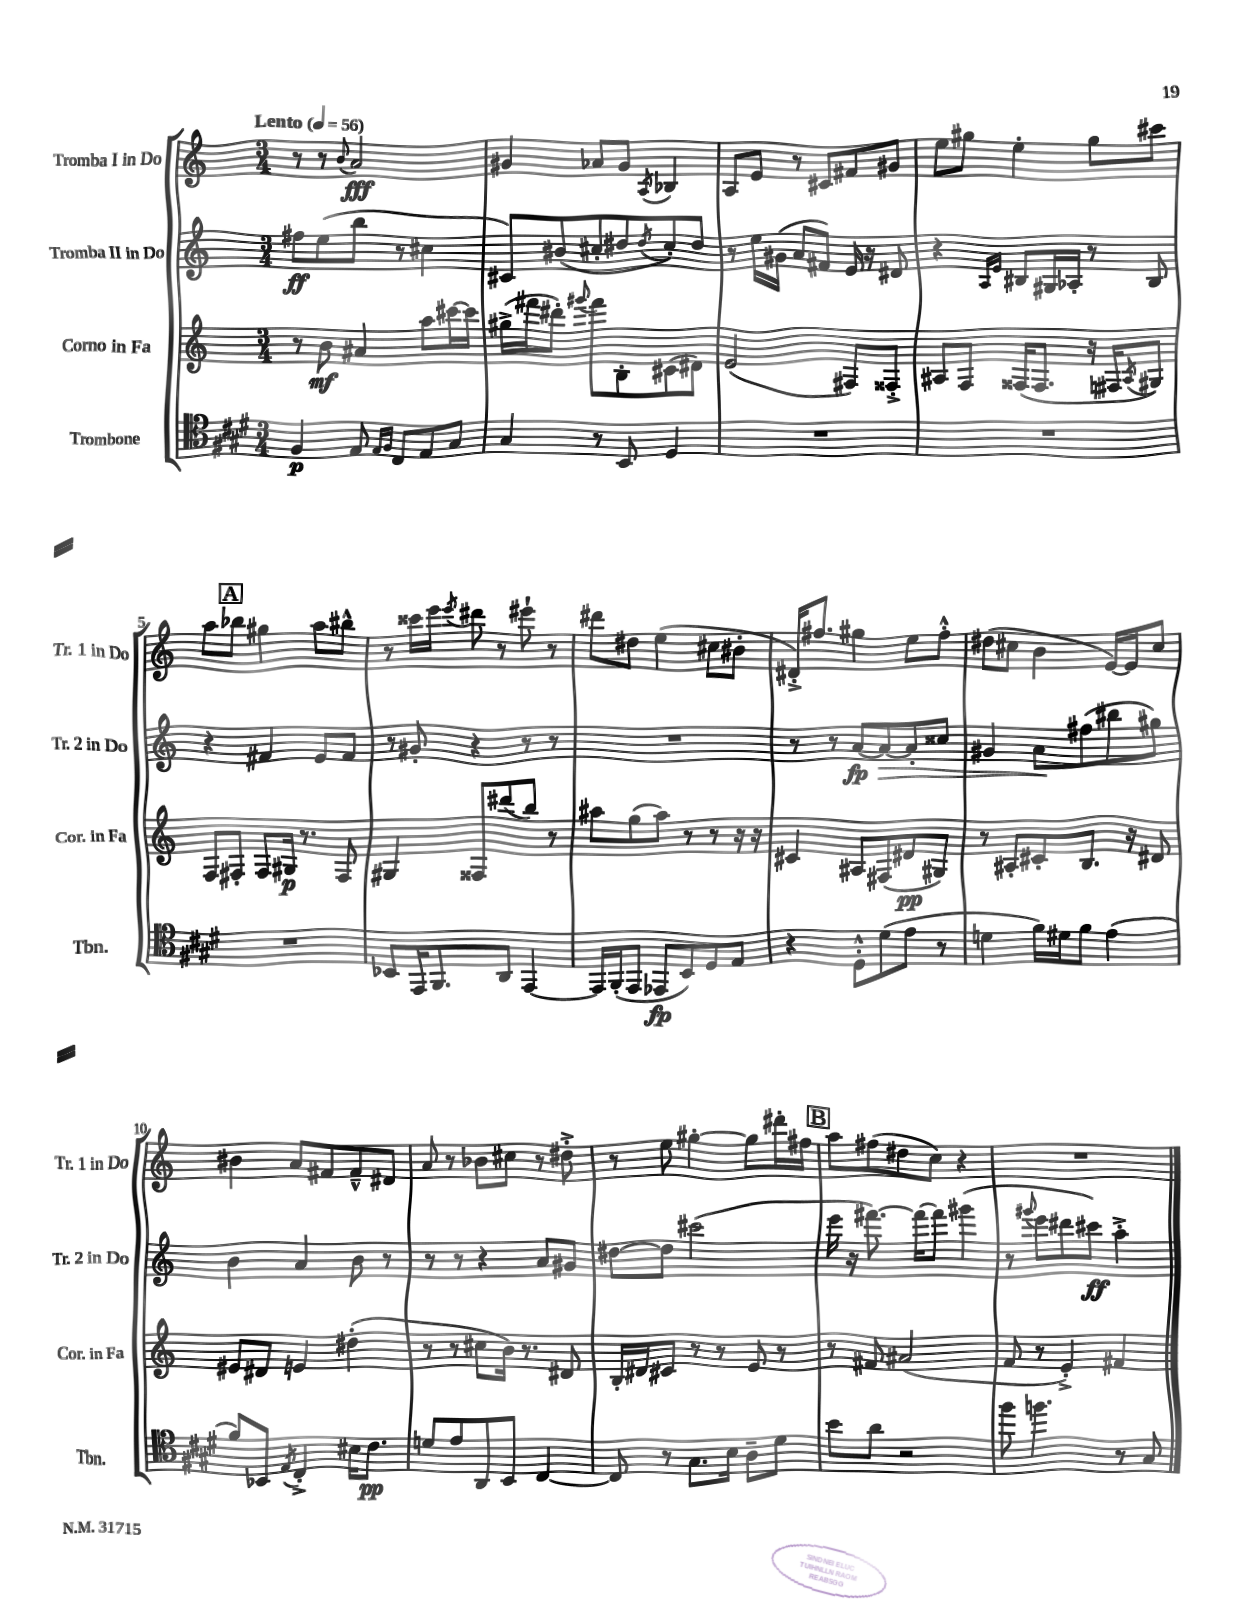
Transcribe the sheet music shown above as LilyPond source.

<<
\new StaffGroup <<
\new Staff = "s0" \with { instrumentName = "Tromba I in Do" shortInstrumentName = "Tr. 1 in Do" } {
    \clef treble \key c \major \numericTimeSignature \time 3/4 \tempo "Lento" 4 = 56
    r8 r8 \appoggiatura { b'8 } a'2\fff |
    gis'4 aes'8 gis'8 \acciaccatura { a8 } bes4 |
    a8 e'8 r8 cis'8 fis'8 gis'8 |
    e''8 gis''8 e''4-. gis''8 cis'''8 |
    \mark \markup { \box "A" } a''8 bes''8 gis''4 a''8 bis''8-^ |
    r8 cisis'''16 e'''16 \acciaccatura { e'''8 } dis'''8 r8 eis'''8-! r8 |
    dis'''8 dis''8 e''4( cis''8 bis'8-. |
    dis'16-.->) fis''8. gis''4 e''8 fis''8-.-^ |
    dis''8( cis''8 b'4 e'16~) e'16 cis''8 |
    bis'4 a'8 fis'8 fis'8---^ dis'8 |
    a'8 r8 bes'8 cis''8 r8 dis''8-.-> |
    r8 e''8 gis''4~-. gis''8 dis'''16-. fis''16 |
    \mark \markup { \box "B" } a''8 fis''8( dis''8 c''8) r4 |
    R2. \bar "|." |
}
\new Staff = "s1" \with { instrumentName = "Tromba II in Do" shortInstrumentName = "Tr. 2 in Do" } {
    \clef treble \key c \major \numericTimeSignature \time 3/4
    fis''8\ff e''8( b''8 r8 cis''4 |
    cis'8) bis'8( cis''8-. dis''8 \acciaccatura { dis''8 } cis''8-.) dis''8 |
    r8 e''16 gis'16( a'8 fis'8) e'16 r16 dis'8 |
    r4 \grace { a16 e'16 } bis8 gis16 aes16-. r8 bis8 |
    \mark \markup { \box "A" } r4 fis'4 e'8 fis'8 |
    r8 gis'8-. r4 r8 r8 |
    R2. |
    r8 r8 a'8~\fp a'8~\> a'8-. cisis''8 |
    gis'4 a'8\! fis''8( bis''8 gis''8) |
    b'4 a'4 b'8 r8 |
    r8 r8 r4 a'8 gis'8 |
    dis''8~ dis''8 cis'''2( |
    \mark \markup { \box "B" } e'''16 r16 fis'''8.~) fis'''16~ fis'''8 gis'''4( |
    r8 \appoggiatura { gis'''8 } e'''8 dis'''8 cis'''8\ff) a''4-.-> \bar "|." |
}
\new Staff = "s2" \with { instrumentName = "Corno in Fa" shortInstrumentName = "Cor. in Fa" } {
    \clef treble \key c \major \numericTimeSignature \time 3/4
    r8 b'8\mf ais'4 a''8 cis'''16~ cis'''16 |
    gis''16->( fis'''16 dis'''8-.) \appoggiatura { gis'''8 } fis'''8 b8-. cis'8( dis'8) |
    e'2( fis8) fisis8-.-> |
    ais8 f8 fisis16( fisis8. r16 fis16 \acciaccatura { ais8 } gis8) |
    \mark \markup { \box "A" } f8 fis8-. fis8 gis16\p r8. fis8 |
    gis4 fisis8 dis'''8( b''8) r8 |
    ais''8 g''8( ais''8) r8 r8 r16 r16 |
    cis'4 ais8 fis8( dis'8\pp gis8) |
    r8 ais8-. cis'8-. b8. r16 dis'8 |
    eis'8 dis'8 e'4 dis''4-.( |
    r8 r8 cis''8 b'16) r8. dis'8 |
    b16-. dis'16 cis'8 r8 r8 e'8 r8 |
    \mark \markup { \box "B" } r8 fis'8 ais'2( |
    f'8 r8 e'4-.->) fis'4 \bar "|." |
}
\new Staff = "s3" \with { instrumentName = "Trombone" shortInstrumentName = "Tbn." } {
    \clef tenor \key e \major \numericTimeSignature \time 3/4
    fis4\p e8 \grace { e16 fis16 } cis8 e8 gis8 |
    gis4 r8 b,8 dis4 |
    R2. |
    R2. |
    \mark \markup { \box "A" } R2. |
    bes,8 e,16 fis,8. a,8 e,4~ |
    e,16 fis,16-.( e,8 ees,8\fp b,8) dis8 e8 |
    r4 dis8-.-^ dis'8( e'8 r8 |
    d'4 fis'16) dis'16 fis'8 e'4( |
    fis'8) bes,8 \acciaccatura { e8 } cis4-.-> bis16 cis'8.\pp |
    d'8 e'8 a,8 b,8 cis4~ |
    cis8 r8 gis8. b16 a8-- dis'8 |
    \mark \markup { \box "B" } b'8 a'8 r2 |
    fis''8 f''4. r8 gis8 \bar "|." |
}
>>
>>
